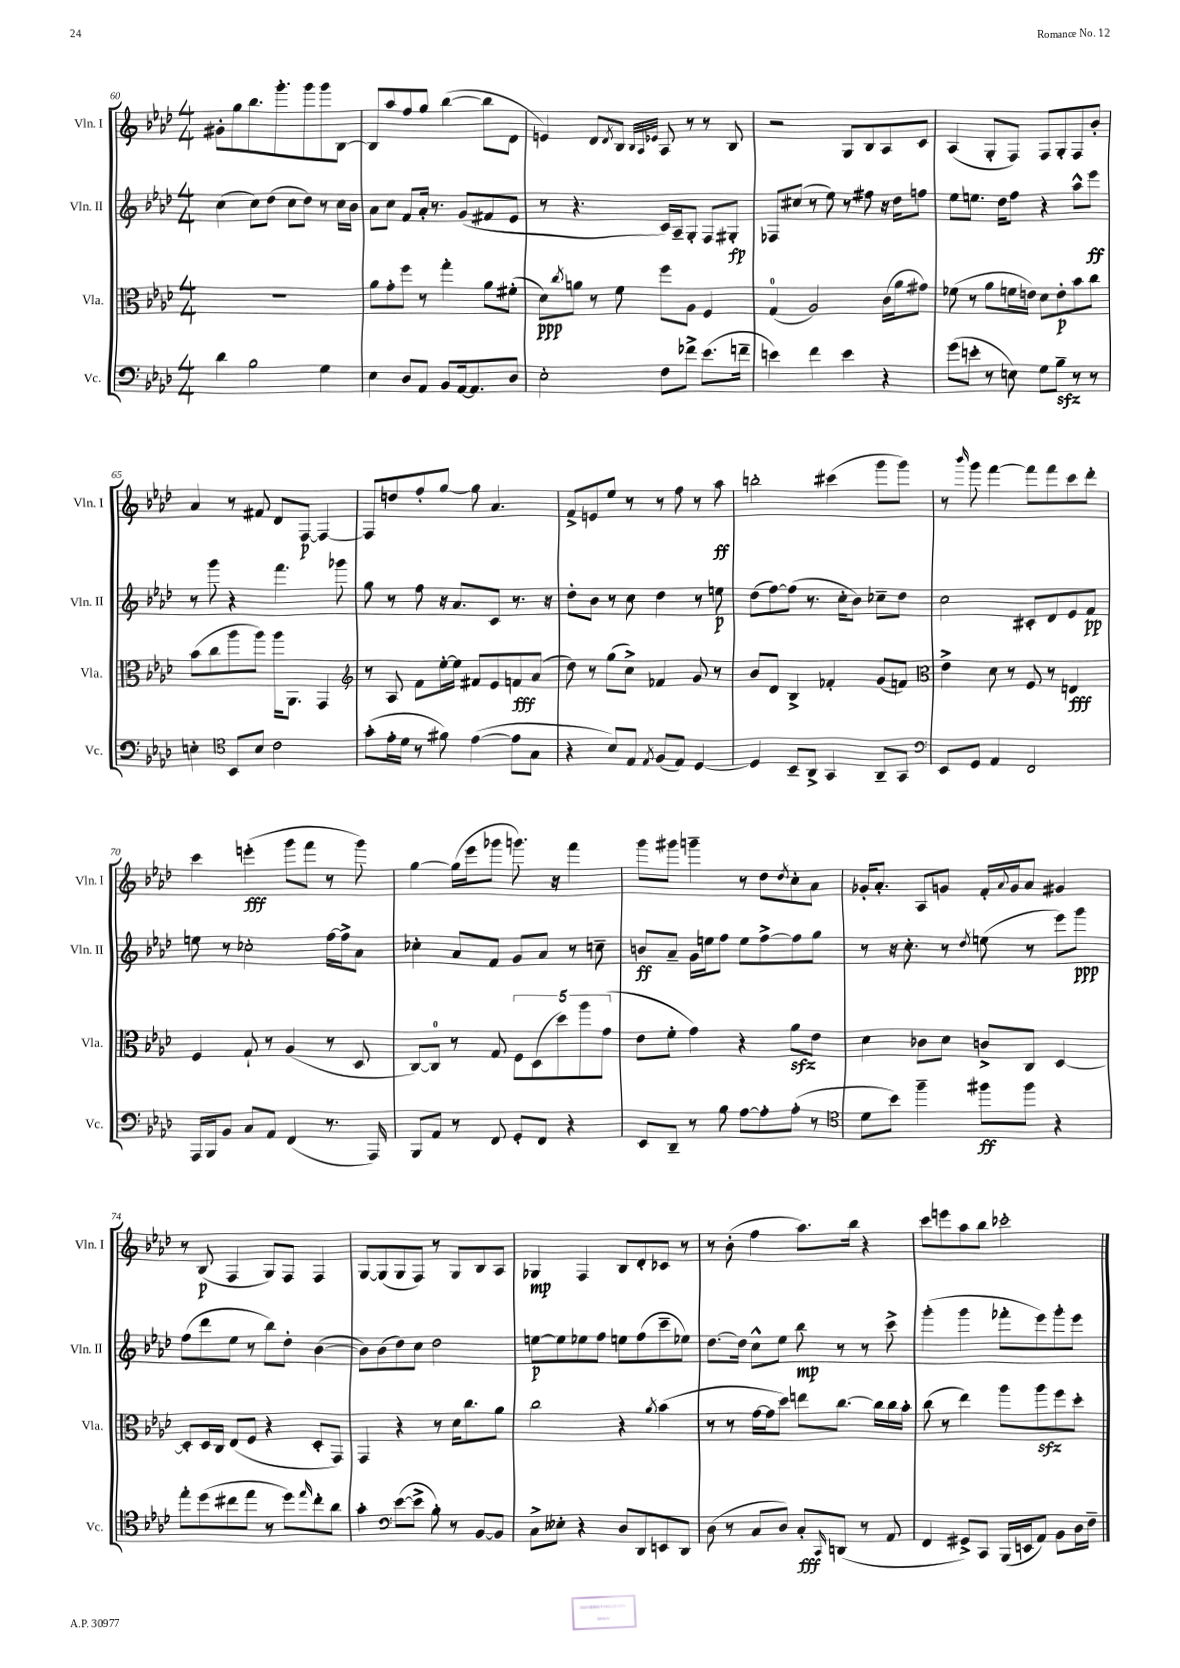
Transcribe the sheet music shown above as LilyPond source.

<<
\new StaffGroup <<
\new Staff = "s0" \with { instrumentName = "Vln. I" shortInstrumentName = "Vln. I" } {
    \clef treble \key aes \major \numericTimeSignature \time 4/4
    gis'8-. g''8 bes''8. g'''8.-. g'''8 g'''8 bes8~ |
    bes8 aes''8 f''8 g''8 bes''4~( bes''8 des'8 |
    e'4) des'8 \acciaccatura { des'8 } bes8 \grace { bes32 aes32 ees'32 } aes8 r8 r8 bes8 |
    r2 g8 bes8 aes8 c'8 |
    aes4( g8-. f8) f8 g8-. f8 bes'8-. |
    aes'4 r8 fis'8 des'8 f8~\p f4~ |
    f8 d''8 f''8-. g''8~ g''8 aes'4. |
    f'8-> e'8 ees''8 r8 r8 f''8 r8 aes''8\ff |
    b''2-. cis'''4( g'''8 g'''8) |
    r8 \grace { bes'''16 } g'''8 f'''4~ f'''8 f'''8 c'''8 des'''8-. |
    c'''4 e'''4-.\fff( g'''8 f'''8 r8 g'''8) |
    g''4~ g''16( ees'''16 ges'''8 g'''8.) r16 f'''4 |
    g'''8 gis'''8 g'''4-- r8 des''8 \acciaccatura { des''8 } c''8-. aes'8 |
    ges'16-. aes'8.-. aes8 g'8 f'16-. \appoggiatura { aes'8 } g'16 aes'8 gis'4 |
    r8 bes8\p( f4 g8) f8 f4 |
    g8~ g8( g8 f8) r8 g8 bes8 aes8 |
    ges4\mp f4 bes8 des'8-. ces'8 r8 |
    r8 bes'8-.( f''4 aes''8.) bes''16 r4 |
    c'''8 e'''8 aes''8 bes''8 ces'''2-. \bar "|." |
}
\new Staff = "s1" \with { instrumentName = "Vln. II" shortInstrumentName = "Vln. II" } {
    \clef treble \key aes \major \numericTimeSignature \time 4/4
    c''4( c''8) des''8( c''8 des''8) r8 c''16 bes'16 |
    aes'8 c''8 f'8 aes'16-. r8. g'8( fis'8 ees'8 |
    r8 r4. c'16) aes16-- g8-. f8 gis8-.\fp |
    fes8 cis''8( r8 ees''8) r8 fis''8 r16 des''16 f''8 |
    ees''8 e''8. des''16 f''8 r4 aes''8-^ ees'''8\ff |
    r8 g'''8 r4 f'''4. ges'''8 |
    g''8 r8 f''8 r16 aes'8. c'8 r8. r16 |
    des''8-. bes'8 r8 c''8 des''4 r8 e''8\p |
    des''8( f''8~) f''8( r8. c''16-. bes'8) ces''8-- des''8 |
    c''2 cis'8-. des'8 ees'8 f'8\pp |
    e''8 r8 ces''2-. f''16~ f''16-> aes'8 |
    ces''4-. aes'8 f'8 g'8 aes'8 r8 c''8-- |
    b'8\ff aes'8-- g'16 e''16 f''8 e''8 f''8~-> f''8 g''8 |
    r8 r16 c''8.-. r8 \acciaccatura { des''8 } e''8( r8 ees'''8) g'''8\ppp |
    f''8( des'''8 ees''8 r8 bes''8) des''8-. bes'4~( |
    bes'8) bes'8( des''8) c''8 des''2 |
    e''8~\p e''8 ees''8 f''8 e''8 f''8( c'''8-- ees''8) |
    des''8.~ des''16 c''8-^ ees''8 bes''8\mp r8 r8 c'''8-> |
    g'''4-.( g'''4 fes'''8-. ees'''8) g'''8-. ees'''8 \bar "|." |
}
\new Staff = "s2" \with { instrumentName = "Vla." shortInstrumentName = "Vla." } {
    \clef alto \key aes \major \numericTimeSignature \time 4/4
    R1 |
    aes'8 g'8-. f''8 r8 g''4-. aes'8 fis'8-.( |
    des'8\ppp) \acciaccatura { c''8 } a'8 r8 f'8 f''8 aes8 f4 |
    g4-0( aes2) c'16( aes'16 gis'8) |
    fes'8( r8 aes'8 f'16 e'16) des'8 e'8-.\p bes'8 c''8 |
    bes'8( c''8 aes''8 aes''8) aes''16 aes,8. g,4 |
    \clef treble r8 aes8 f'8 ees''16~-. ees''16 fis'8 ees'8 f'8\fff aes'8( |
    des''8) r8 g''8( c''8->) fes'4 g'8 r8 |
    bes'8 des'8 bes4-> fes'4-. g'8( f'8) |
    \clef alto ees'4-> des'8 r8 f8 r8 e4\fff |
    f4 g8-! r8 aes4( r8 des8 |
    c8~) c8-0 r8 g8 \tuplet 5/4 { f8 des8( des''8) aes''8 g'8( } |
    ees'8 f'8-. g'4) r4 aes'8\sfz ees'8 |
    des'4 ces'8 des'8 c'8-> c8 des4~ |
    des8-. des16 c16 ees8( f8 r4 des8-. g,8) |
    g,4 r4 r8 des'16 c''8. aes'8 |
    c''2 r4 \acciaccatura { aes'8 } bes'4( |
    r8 r8 g'16~ g'16 des''8) e''8 c''8.~ c''16 c''16 bes'16-. |
    c''8( r8 ees''4) aes''8 aes''8\sfz f''8 des''8-. \bar "|." |
}
\new Staff = "s3" \with { instrumentName = "Vc." shortInstrumentName = "Vc." } {
    \clef bass \key aes \major \numericTimeSignature \time 4/4
    des'4 bes2 g4 |
    ees4 des8 aes,8 bes,8 aes,16~ aes,8. des8 |
    ees2-. f8 fes'8-> ees'8.( f'16-- |
    e'4) f'4 e'4 r4 |
    g'8( e'8-. r8 e8) g8 bes8--\sfz r8 r8 |
    e4-. \clef tenor bes,8 bes8 c'2 |
    g'8-.( ees'16-. des'16 r8 fis'8) ees'4~( ees'8 g8 |
    r4 bes8) ees8 \acciaccatura { ees8 } f8( ees8) des4~ |
    des4 bes,8-- aes,8-> g,4 aes,8-- g,8 |
    \clef bass ees,8 g,8 aes,4 f,2 |
    aes,,16 bes,,16 bes,8 c8 aes,8 f,4( r8. aes,,16) |
    bes,,8 aes,8 r8 f,8 g,8-. f,8 r4 |
    ees,8 des,8-- r8 bes8 aes8~ aes8-. aes8-.( r8 |
    \clef tenor des'8 bes'8) f''4-- fis''8\ff fis''8 r4 |
    ees''8-. des''8( cis''8 ees''8 r8 des''8) \grace { ees''16 } cis''8-. aes'8 |
    g'4-. \clef bass ees'8~( ees'8-> bes8-.) r8 bes,8~ bes,8 |
    c8-> eeses8-. r4 des8 des,8 e,8 des,8 |
    des8( r8 c8 des8) c8-.\fff \grace { c,16 } d,8( r8 aes,8 |
    f,4 gis,8->) c,8 bes,,16( e,16 aes,8) bes,8 des16 f16-- \bar "|." |
}
>>
>>
\layout { \context { \Score currentBarNumber = #60 } }
